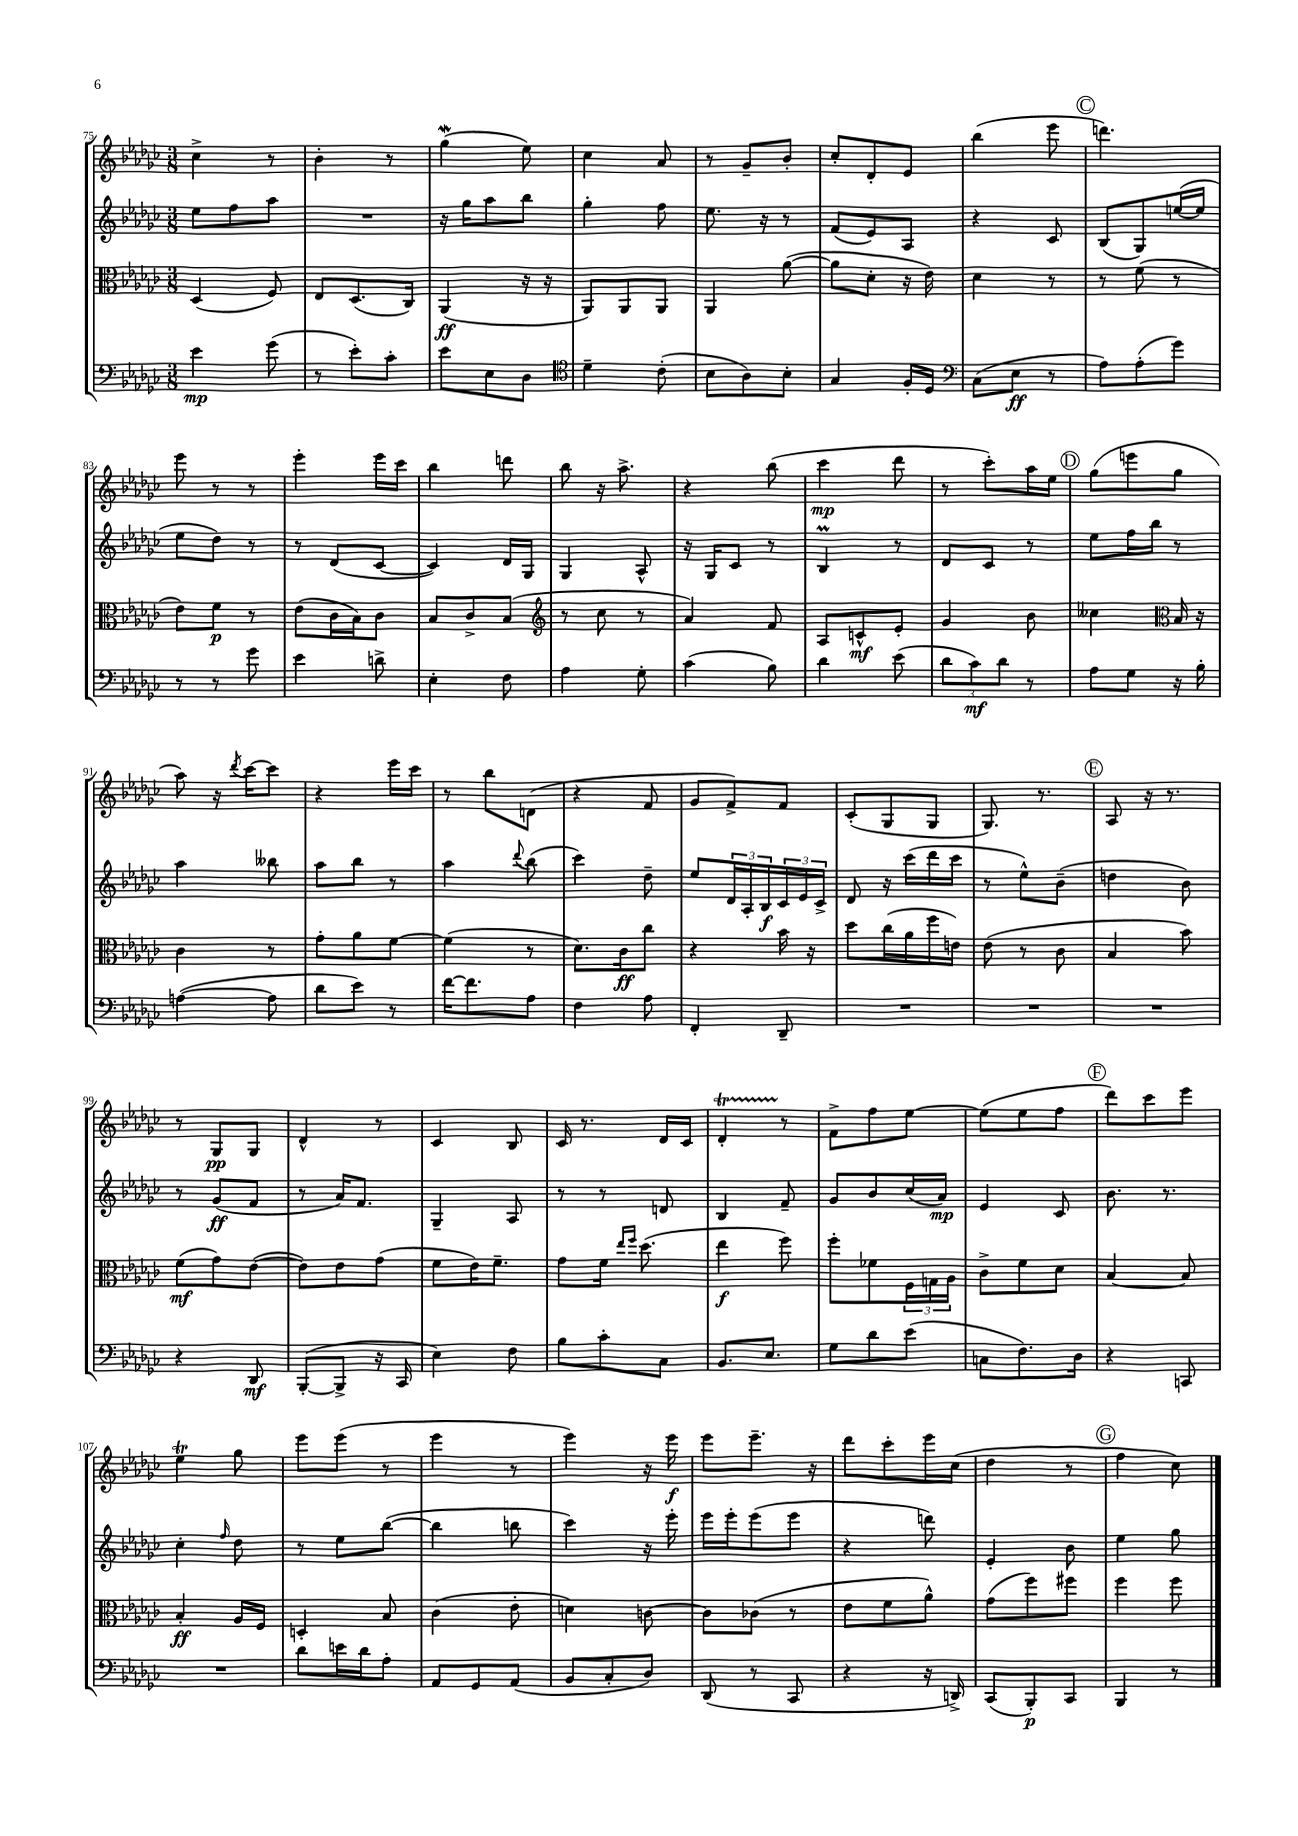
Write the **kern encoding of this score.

**kern	**kern	**kern	**kern
*staff4	*staff3	*staff2	*staff1
*clefF4	*clefC3	*clefG2	*clefG2
*k[b-e-a-d-g-c-]	*k[b-e-a-d-g-c-]	*k[b-e-a-d-g-c-]	*k[b-e-a-d-g-c-]
*M3/8	*M3/8	*M3/8	*M3/8
4e-	(4D-	8ee-	4cc-^
.	.	8ff	.
(8g-	8F)	8aa-	8r
=	=	=	=
8r	8E-	4.r	4b-'
8e-')	(8.D-	.	.
8c-'	.	.	8r
.	16C-)	.	.
=	=	=	=
8e-	(4AA-	16r	(4gg-
.	.	16gg-	.
8E-	.	8aa-	.
8D-	16r	8bb-	8ee-)
.	16r	.	.
=	=	=	=
*clefC4	*	*	*
4d-~	8AA-)	4gg-'	4cc-
.	8AA-	.	.
(8c-'	8AA-	8ff	8a-
=	=	=	=
8B-	4AA-	8.ee-	8r
8A-)	.	.	8g-~
.	.	16r	.
8B-'	([8a-	8r	8b-'
=	=	=	=
4G-	8a-]	(8f	8cc-'
.	8d-'	8e-)	8d-'
16F'	16r	8A-	8e-
16D-	16e-)	.	.
=	=	=	=
*clefF4	*	*	*
(8C-	4d-	4r	(4bb-
8E-	.	.	.
8r	8r	8c-	8eee-
=	=	=	=
8A-)	8r	(8B-	4.ddd)
(8A-'	(8f	8G-)	.
8g-)	8r	([16ee	.
.	.	16ee]	.
=	=	=	=
8r	8e-)	8ee-	8eee-
8r	8f	8dd-)	8r
8g-	8r	8r	8r
=	=	=	=
4e-	(8e-	8r	4eee-'
.	16c-	(8d-	.
.	16B-)	.	.
8d^	8c-	[8c-	16eee-
.	.	.	16ccc-
=	=	=	=
4E-'	8B-	4c-])	4bb-
.	8c-^	.	.
8F	(8B-	16d-	8ddd
.	.	16G-	.
=	=	=	=
*	*clefG2	*	*
4A-	8r	4G-	8bb-
.	8cc-	.	16r
.	.	.	8.aa-^
8G-'	8r	8A-^^	.
=	=	=	=
(4c-	4a-)	16r	4r
.	.	16G-	.
.	.	8c-	.
8B-)	8f	8r	(8bb-
=	=	=	=
4d-	8A-	4B-	4ccc-
.	8c^^	.	.
(8e-	8e-'	8r	8ddd-
=	=	=	=
12d-	4g-	8d-	8r
12c-)	.	.	.
.	.	8c-	8ccc-')
12d-	.	.	.
8r	8b-	8r	16aa-
.	.	.	16ee-
=	=	=	=
8A-	4cc--	8ee-	(8gg-
8G-	.	16ff	8eee
.	.	16bb-	.
*	*clefC3	*	*
16r	16B-	8r	8gg-
16B-'	16r	.	.
=	=	=	=
([4A	4c-	4aa-	8aa-)
.	.	.	16r
.	.	.	8qddd-
.	.	.	[16ccc-
8A]	8r	8bb--	8ccc-]
=	=	=	=
8d-	8g-'	8aa-	4r
8e-)	8a-	8bb-	.
8r	[8f	8r	16eee-
.	.	.	16ccc-
=	=	=	=
[16f	(4f]	4aa-	8r
8.f]	.	.	.
.	.	.	8bb-
.	.	8qqddd-	.
8A-	8r	(8bb-	(8d
=	=	=	=
4F	8.d-)	4ccc-)	4r
.	16c-	.	.
8A-	8cc-	8dd-~	8f
=	=	=	=
4FF'	4r	8ee-	8g-
.	.	24d-	8f^)
.	.	24A-'	.
.	.	24B-	.
8DD-~	16b-	24c-	8f
.	.	24e-	.
.	16r	.	.
.	.	24c-^	.
=	=	=	=
4.r	8dd-	8d-	(8c-'
.	(16cc-	16r	8G-
.	16a-	(16ccc-	.
.	16ff	16ddd-	8G-
.	16e)	16ccc-	.
=	=	=	=
4.r	(8e-	8r	8.G-)
.	8r	8ee-^^)	.
.	.	.	8.r
.	8c-	(8b-~	.
=	=	=	=
4.r	4B-	4dd	8A-
.	.	.	16r
.	.	.	8.r
.	8b-)	8b-)	.
=	=	=	=
4r	(8f	8r	8r
.	8g-)	(8g-	8G-
8DD-	([8e-	8f	8G-
=	=	=	=
([8BBB-'	8e-])	8r	4d-^^
8BBB-^]	8e-	16a-)	.
.	.	8.f	.
16r	(8g-	.	8r
16CC-	.	.	.
=	=	=	=
4E-)	8f	4G-~	4c-
.	16e-)	.	.
.	8.f~	.	.
8F	.	8A-	8B-
=	=	=	=
8B-	8g-	8r	16c-
.	.	.	8.r
8c-'	16f	8r	.
.	16qqee-	.	.
.	16qqff	.	.
.	(8.dd-	.	.
8C-	.	8d	16d-
.	.	.	16c-
=	=	=	=
8.BB-	4ee-	4B-	4d-'
8.E-	.	.	.
.	8ff)	8f~	8r
=	=	=	=
8G-	8ff'	8g-	8f^
8d-	8f-	8b-	8ff
(8e-	24F	(16cc-	[8ee-
.	24G	.	.
.	.	16a-)	.
.	24A-	.	.
=	=	=	=
8C	8c-^	4e-	(8ee-]
8.F)	8f	.	8ee-
.	8d-	8c-	8ff
16D-	.	.	.
=	=	=	=
4r	[4B-	8.b-	8ddd-)
.	.	.	8ccc-
.	.	8.r	.
8CC	8B-]	.	8eee-
=	=	=	=
4.r	4B-'	4cc-'	4ee-
.	.	16qqff	.
.	16A-	8dd-	8gg-
.	16F	.	.
=	=	=	=
8d-	4D'	8r	8eee-
16e	.	8ee-	(8eee-
16d-	.	.	.
8A-'	8B-	([8bb-	8r
=	=	=	=
8AA-	(4c-	4bb-]	4eee-
8GG-	.	.	.
(8AA-	8e-'	8bb	8r
=	=	=	=
8BB-	4d)	4ccc-)	4eee-)
8C-'	.	.	.
8D-)	[8c	16r	16r
.	.	16eee-'	16eee-
=	=	=	=
(8DD-	8c]	16eee-	8eee-
.	.	16eee-'	.
8r	(8c-	(8eee-	8.eee-~
8CC-	8r	8eee-	.
.	.	.	16r
=	=	=	=
4r	8e-	4r	8ddd-
.	8f	.	8ccc-'
16r	8a-^^)	8ddd)	16eee-
16DD^)	.	.	(16cc-
=	=	=	=
(8CC-	(8g-	4e-'	4dd-
8BBB-')	8ff)	.	.
8CC-	8ff#	8b-	8r
=	=	=	=
4BBB-	4ff	4ee-	4ff
8r	8ff	8gg-	8cc-)
==	==	==	==
*-	*-	*-	*-
